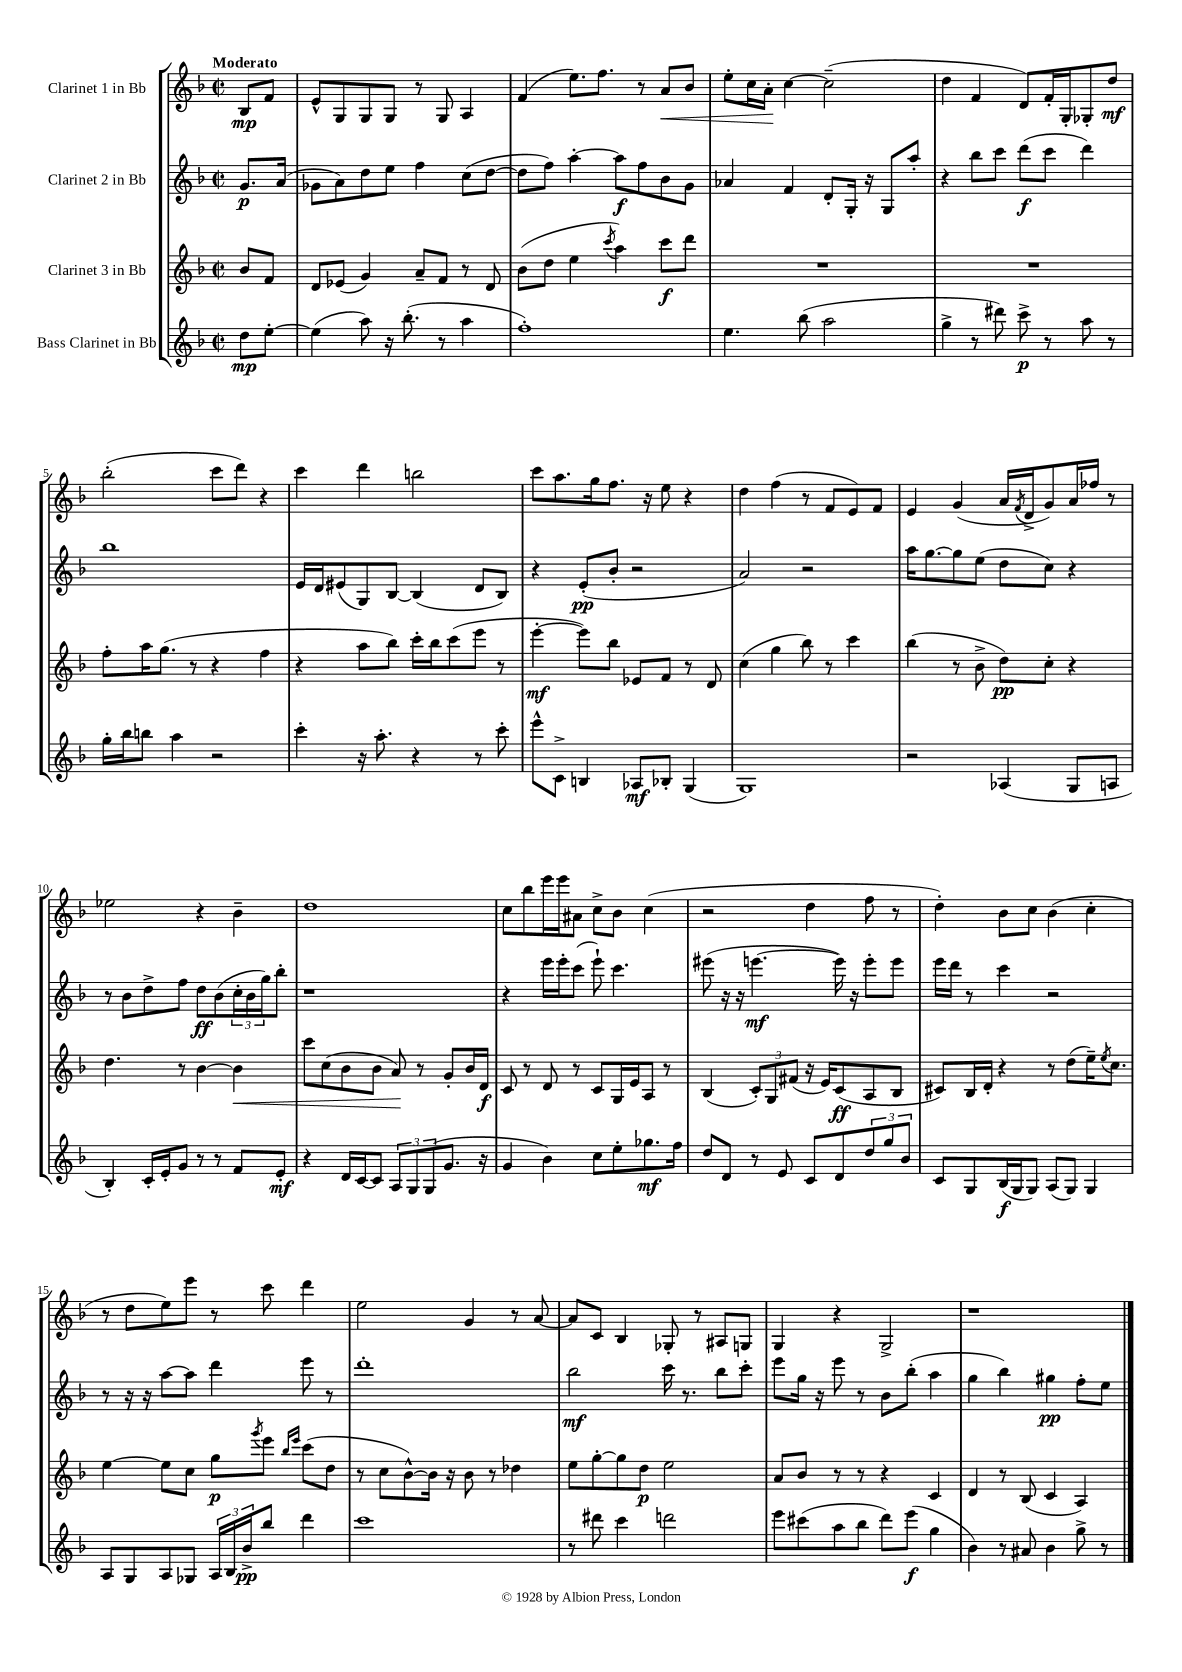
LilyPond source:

<<
\new StaffGroup <<
\new Staff = "s0" \with { instrumentName = "Clarinet 1 in Bb" } {
    \clef treble \key f \major \defaultTimeSignature \time 2/2 \partial 4 \tempo "Moderato"
    bes8\mp f'8 |
    e'8-^ g8 g8 g8 r8 g8 a4 |
    f'4( e''8.) f''8. r8 a'8\< bes'8 |
    e''8-. c''16 a'16-.\! c''4~ c''2--( |
    d''4 f'4 d'8) f'16-. g16-. ges8-. d''8\mf |
    bes''2-.( c'''8 d'''8) r4 |
    c'''4 d'''4 b''2 |
    c'''8 a''8. g''16 f''8. r16 e''8 r4 |
    d''4 f''4( r8 f'8 e'8) f'8 |
    e'4 g'4( a'16 \acciaccatura { f'8 } d'16-> g'8) a'16 fes''16 r8 |
    ees''2 r4 bes'4-- |
    d''1 |
    c''8 bes''8 e'''16 e'''16 ais'8 c''8-> bes'8 c''4( |
    r2 d''4 f''8 r8 |
    d''4-.) bes'8 c''8 bes'4( c''4-. |
    r8 d''8 e''8) e'''8 r8 c'''8 d'''4 |
    e''2 g'4 r8 a'8~ |
    a'8 c'8 bes4 ges8-. r8 ais8 g8 |
    g4 r4 g2-> |
    r1 \bar "|." |
}
\new Staff = "s1" \with { instrumentName = "Clarinet 2 in Bb" } {
    \clef treble \key f \major \defaultTimeSignature \time 2/2 \partial 4
    g'8.\p a'16( |
    ges'8 a'8) d''8 e''8 f''4 c''8( d''8~ |
    d''8 f''8) a''4~-. a''8\f f''8 bes'8 g'8 |
    aes'4 f'4 d'8-. g16-. r16 g8 a''8-. |
    r4 bes''8 c'''8 d'''8\f( c'''8 d'''4) |
    bes''1 |
    e'16 d'16 eis'8( g8) bes8~ bes4( d'8 bes8) |
    r4 e'8-.\pp( bes'8-. r2 |
    a'2) r2 |
    a''16 g''8.~ g''8 e''8( d''8 c''8) r4 |
    r8 bes'8 d''8-> f''8 d''8\ff bes'8( \tuplet 3/2 { c''16-. bes'16 g''16) } bes''8-. |
    r1 |
    r4 e'''16 e'''16-. c'''8( e'''8-!) c'''4. |
    eis'''8( r16 r16 e'''4.~\mf e'''16) r16 e'''8-. e'''8 |
    e'''16 d'''16 r8 c'''4 r2 |
    r8 r16 r16 a''8~ a''8 d'''4 e'''8 r8 |
    d'''1-. |
    bes''2\mf c'''16 r8. bes''8 c'''8-. |
    e'''8 g''16 r16 e'''8 r8 bes'8 bes''8-.( a''4 |
    g''4 bes''4) gis''4\pp f''8-. e''8 \bar "|." |
}
\new Staff = "s2" \with { instrumentName = "Clarinet 3 in Bb" } {
    \clef treble \key f \major \defaultTimeSignature \time 2/2 \partial 4
    bes'8 f'8 |
    d'8 ees'8( g'4) a'8-- f'8 r8 d'8 |
    bes'8( d''8 e''4 \acciaccatura { c'''8 } a''4) c'''8\f d'''8 |
    R1 |
    R1 |
    f''8-. a''16 g''8.( r8 r4 f''4 |
    r4 a''8 bes''8) c'''16-. bes''16 c'''8( e'''8 r8 |
    e'''4~-.\mf e'''8) bes''8 ees'8 f'8 r8 d'8 |
    c''4( g''4 bes''8) r8 c'''4 |
    bes''4( r8 bes'8-> d''8\pp) c''8-. r4 |
    d''4. r8 bes'4~ bes'4\< |
    c'''8 c''8( bes'8 bes'8 a'8\!) r8 g'8-. bes'16 d'16\f |
    c'8 r8 d'8 r8 c'8 g16 e'16 a8 r8 |
    bes4( \tuplet 3/2 { c'8-.) g8 fis'8( } r16 e'16) c'8\ff( a8 bes8 |
    cis'8) bes16 d'16-. r4 r8 d''8( e''16--) \acciaccatura { e''8 } c''8. |
    e''4~ e''8 c''8 g''8\p \acciaccatura { g'''8 } e'''8 \grace { bes''16 e'''16 } c'''8( d''8 |
    r8 c''8 bes'8~-^) bes'16 r16 bes'8 r8 des''4 |
    e''8 g''8~-. g''8 d''8\p e''2 |
    a'8 bes'8 r8 r8 r4 c'4 |
    d'4 r8 bes8( c'4 a4) \bar "|." |
}
\new Staff = "s3" \with { instrumentName = "Bass Clarinet in Bb" } {
    \clef treble \key f \major \defaultTimeSignature \time 2/2 \partial 4
    d''8\mp e''8~-. |
    e''4( a''8) r16 bes''8.-.( r8 a''4 |
    f''1-.) |
    e''4. bes''8( a''2 |
    g''4-> r8 dis'''8) c'''8->\p r8 a''8 r8 |
    g''16-. bes''16 b''8 a''4 r2 |
    c'''4-. r16 a''8.-. r4 r8 c'''8-. |
    e'''8-^ c'8-> b4 aes8\mf bes8-. g4( |
    g1) |
    r2 aes4( g8 a8 |
    bes4-.) c'16-. e'16-. g'8 r8 r8 f'8 e'8-.\mf |
    r4 d'16 c'16~ c'8 \tuplet 3/2 { a8 g8 g8( } g'8. r16 |
    g'4 bes'4) c''8 e''8-. ges''8.\mf f''16 |
    d''8 d'8 r8 e'8 c'8 d'8 \tuplet 3/2 { d''8 g''8 bes'8 } |
    c'8 g8 bes16\f( g16 g8) a8( g8) g4 |
    a8 g8 a8 ges8 \tuplet 3/2 { a16 bes16 bes'16->\pp } bes''8 d'''4 |
    c'''1 |
    r8 dis'''8 c'''4 d'''2 |
    e'''8 cis'''8( a''8 bes''8 d'''8) e'''8\f( g''4 |
    bes'4) r8 ais'8 bes'4 g''8-> r8 \bar "|." |
}
>>
>>
